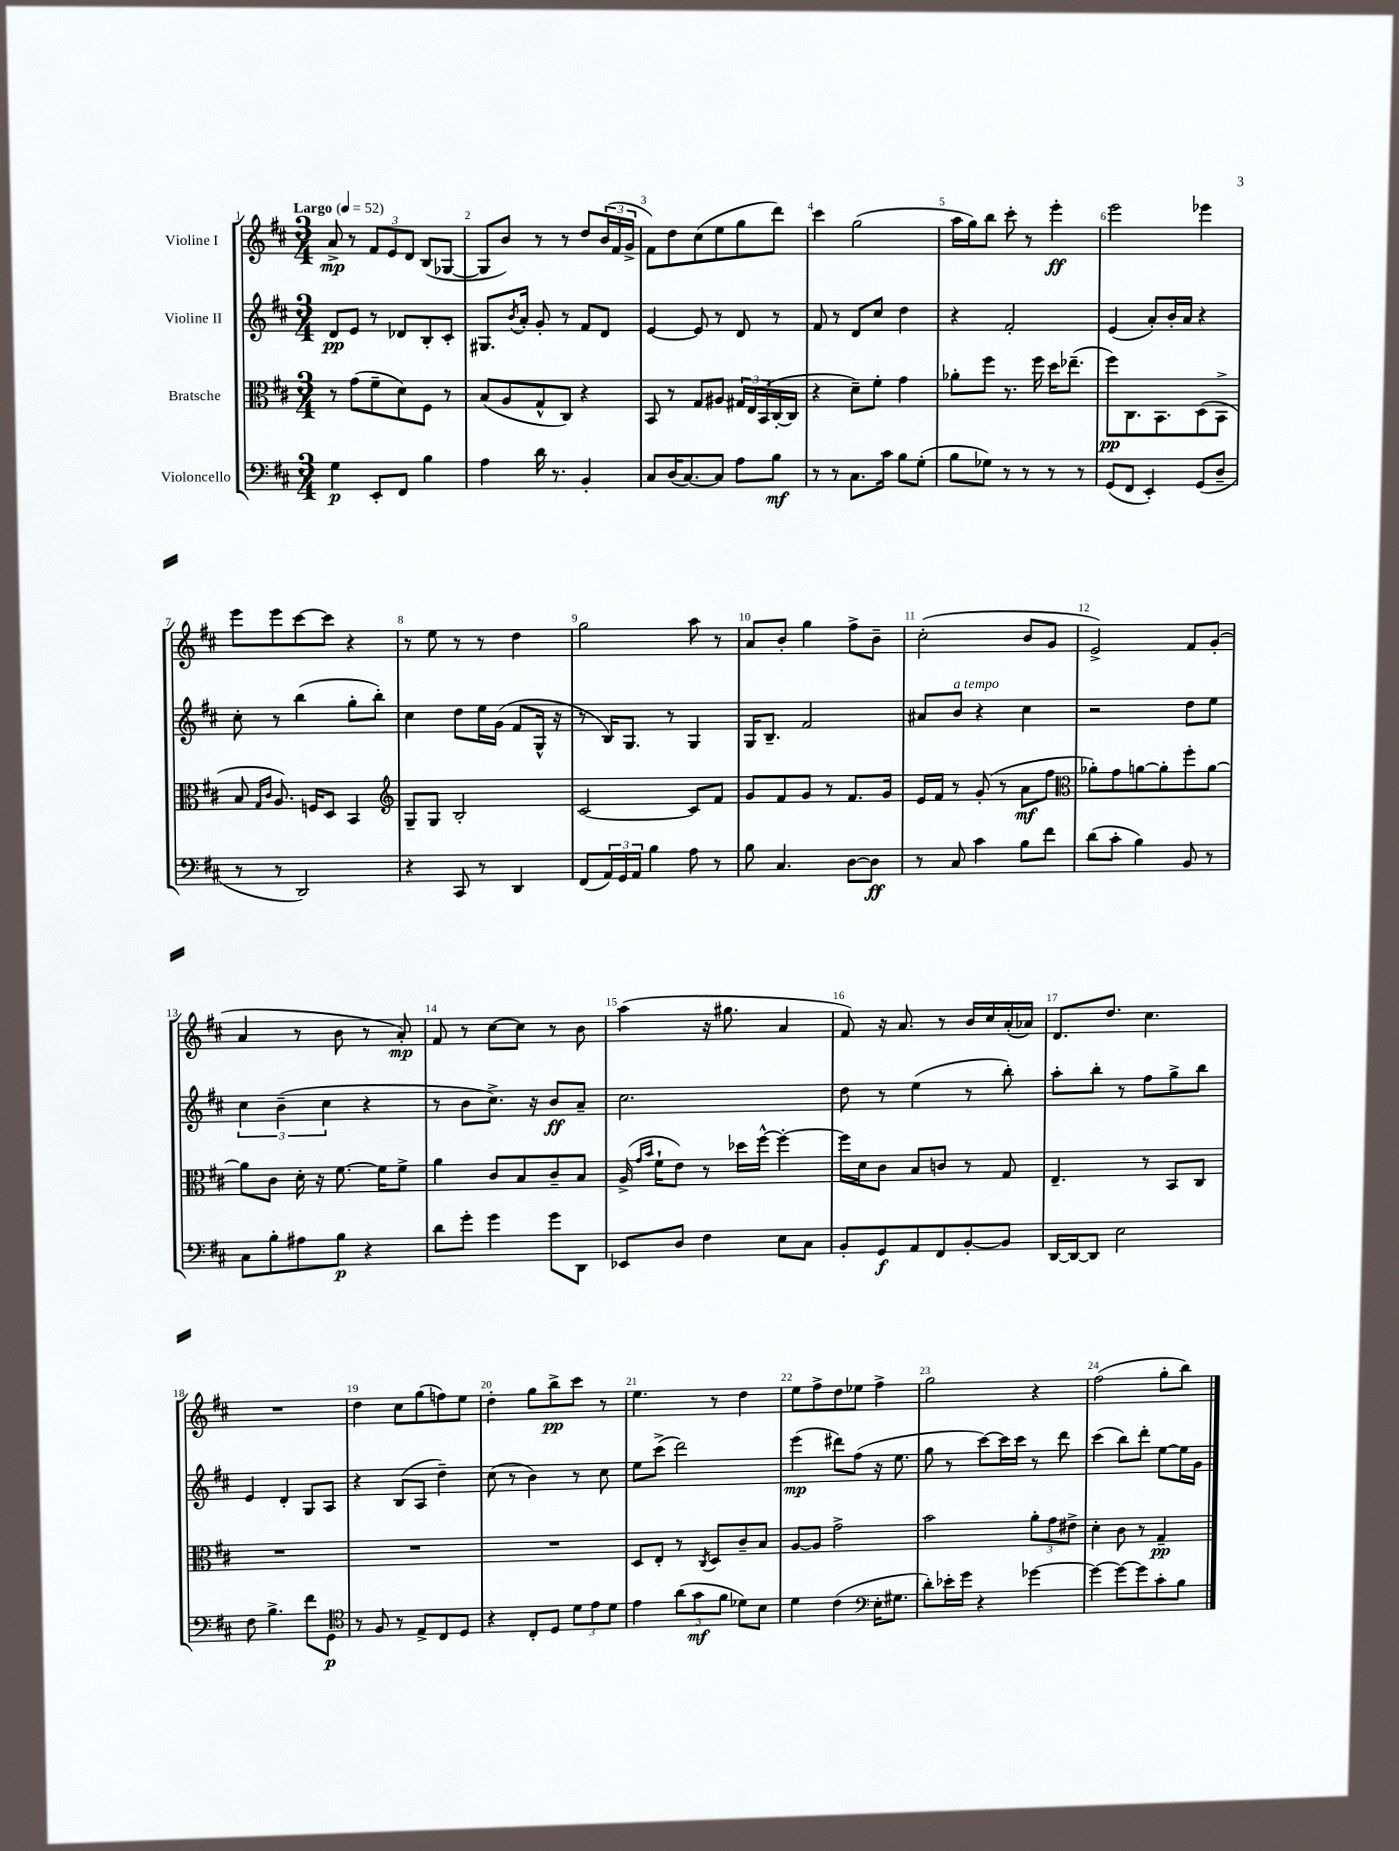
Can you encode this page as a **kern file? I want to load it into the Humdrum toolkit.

**kern	**kern	**kern	**kern
*staff4	*staff3	*staff2	*staff1
*clefF4	*clefC3	*clefG2	*clefG2
*k[f#c#]	*k[f#c#]	*k[f#c#]	*k[f#c#]
*M3/4	*M3/4	*M3/4	*M3/4
*MM52	*MM52	*MM52	*MM52
4G\	8r	8d/L	8a^/
.	(8g\L	8e/J	8r
8EE'/L	8f#~\	8r	12f#/L
.	.	.	12e/
8FF#/J	8d\)	8d-/L	.
.	.	.	12d/J
4B\	8F#\J	8B'/	(8B/L
.	8r	8c#'/J	[8G-/J
=	=	=	=
4A\	(8B/L	8.G#/L	8G-/]L
.	8A/	.	8b/J)
.	.	8qb/	.
.	.	16a'/Jk	.
16d\	8G^^/	8g'/	8r
8.r	.	.	.
.	8C#/J)	8r	8r
4BB'/	4r	8f#/L	8dd/L
.	.	8d/J	(24b/L
.	.	.	24f#/
.	.	.	24g^/JJ
=	=	=	=
8C#/L	8BB/	[4e/	8f#\L)
(16D/K	8r	.	8dd\
[8.C#/)	.	.	.
.	8G/L	8e/]	(8cc#\
8C#/]J	8A#/J	8r	8ee\
8A\L	24G#/LL	8d/	8gg\
.	24E/	.	.
.	(24BB/	.	.
8B\J	[16C#'/	8r	8ddd\J)
.	16C#/]JJ	.	.
=	=	=	=
8r	4r	8f#/	4ccc#\
8r	.	8r	.
8.C#\L	8d~\L)	8d/L	(2gg\
.	8f#'\J	8cc#/J	.
16c#\Jk	.	.	.
8B\L	4g\	4dd\	.
(8G'\J	.	.	.
=	=	=	=
8B\L	8a-'\L	4r	16aa\LL
.	.	.	16gg\J)
8G-\J)	8ff#\J	.	8bb\J
8r	8.r	2f#'/	8ccc#'\
8r	.	.	8r
.	16ff#\	.	.
8r	16dd\LK	.	4eee'\
.	(8.ee-~\J	.	.
8r	.	.	.
=	=	=	=
(8GG/L	8ff#\L)	(4e/	2eee\
8FF#/J	8.C#\	.	.
4EE'/)	.	8a'/L)	.
.	8.BB\	.	.
.	.	16b'/L	.
.	.	16a/JJ	.
(8GG/L	(8D\	4r	4eee-\
8D~/J	8BB^\J	.	.
=	=	=	=
8r	8B/	8cc#'\	8eee\L
.	16qqG/LL	.	.
.	16qqc#/JJ	.	.
8r	8.A/)	8r	8eee\
2DD/)	.	(4bb\	[8ccc#\
.	16F/LK	.	.
.	8D/J	.	8ccc#\]J
.	4BB/	8gg'\L	4r
.	.	8bb'\J)	.
=	=	=	=
*	*clefG2	*	*
4r	8G~/L	4cc#\	8r
.	8G/J	.	8ee\
8CC#/	2B'/	8dd\L	8r
8r	.	16ee\L	8r
.	.	(16g\JJ	.
4DD/	.	8f#/L	4dd\
.	.	16G^^/Jk	.
.	.	16r	.
=	=	=	=
(8FF#/L	[2c#/	8r	2gg\
24AA/L)	.	16B/LK)	.
24GG/	.	.	.
.	.	8.G/J	.
24AA/JJ	.	.	.
4B\	.	.	.
.	.	8r	.
8A\	8c#/]L	4G/	8aa\
8r	8f#/J	.	8r
=	=	=	=
8B\	8g/L	16G/LK	8a/L
.	.	8.B~/J	.
4.C#/	8f#/	.	8b'/J
.	8g/J	2f#/	4gg\
.	8r	.	.
[8D\L	8.f#/L	.	8ff#^\L
8D\]J	.	.	8b~\J
.	16g/Jk	.	.
=	=	=	=
8r	16e/LL	8a#/L	(2cc#'\
.	16f#/JJ	.	.
8C#/	8r	8b/J	.
4c#\	(8g'/	4r	.
.	8r	.	.
8B\L	8a\L	4cc#\	8b/L
8f#\J	8ff#\J	.	8g/J
=	=	=	=
*	*clefC3	*	*
(8d\L	8a-'\L)	2r	2e^/)
8c#'\J	8g\	.	.
4B\)	[8a\	.	.
.	8a'\]	.	.
8BB/	8ff#'\	8dd\L	8f#/L
8r	[8a\J	8ee\J	(8g'/J
=	=	=	=
8C#\L	8a\]L	6cc#\	4a/
8B'\	8c#\J	.	.
.	.	(6b~\	.
8A#\	16d'\	.	8r
.	16r	.	.
.	.	6cc#\	.
8B\J	[8.f#\	.	8b\
4r	.	4r	8r
.	16f#\]LK	.	.
.	8f#^\J	.	8a'/)
=	=	=	=
8d\L	4a\	8r	8f#/
8g'\J	.	8b\L	8r
4g\	8c#/L	8.cc#^\J)	[8cc#\L
.	8B/	.	8cc#\]J
.	.	16r	.
8g\L	8c#~/	8b/L	8r
8DD\J	8B/J	8a~/J	8b\
=	=	=	=
8EE-/L	(16A^/	2.cc#\	(4aa\
.	16qqg/LL	.	.
.	16qqb/JJ	.	.
.	16f#`\LK	.	.
8D/J	8e\J)	.	.
4F#\	8r	.	16r
.	.	.	8.gg#\
.	16dd-\LL	.	.
.	[16ff#^^\JJ	.	.
8E\L	4ff#'\_	.	4a/
8C#\J	.	.	.
=	=	=	=
8BB'/L	16ff#\]LL	8dd\	8f#/)
.	16d\J	.	.
8GG/	8c#\J	8r	16r
.	.	.	8.a/
8AA/	8B/L	(4ee\	.
8FF#/	8c/J	.	8r
[8BB'/	8r	8r	16b/LL
.	.	.	16cc#/
8BB/]J	8G/	8bb'\)	(16a'/
.	.	.	16a-/JJ)
=	=	=	=
[16DD/LL	4.E~/	8aa'\L	8.d/L
16DD/_J	.	.	.
8DD/]J	.	8bb'\J	.
.	.	.	8.dd/J
2E\	.	8r	.
.	8r	8ff#\L	4.cc#\
.	8BB/L	8gg^\	.
.	8C#/J	8bb\J	.
=	=	=	=
8F#\	2.r	4e/	2.r
4.B^\	.	.	.
.	.	4d'/	.
8f#\L	.	8G/L	.
8GG\J	.	8A/J	.
=	=	=	=
*clefC4	*	*	*
8r	2.r	4r	4dd\
8F#/	.	.	.
8r	.	(8B/L	8cc#\L
8E^/L	.	8A/J	(8gg\
8C#/	.	4dd~\)	8ff\)
8D/J	.	.	8ee\J
=	=	=	=
4r	2.r	(8cc#\	4dd'\
.	.	8r	.
8C#'/L	.	4b\)	8gg\L
8D/J	.	.	8bb^\
12d\L	.	8r	8ccc#\J
12e\	.	.	.
.	.	8cc#\	8r
12d\J	.	.	.
=	=	=	=
4e\	8D/L	8ee\L	4.ee\
.	8E'/J	(8ccc#^\J	.
(12a\L	8r	2ddd\)	.
12g\	.	.	.
.	8qC#/	.	.
.	8D/L	.	8r
12f#\J	.	.	.
8d-\L)	8c#~/	.	4dd\
8B\J	8B/J	.	.
=	=	=	=
4d\	[8A/L	(4eee\	8ee\L
.	8A/]J	.	8ff#^\
(4c#\	2g^\	8ddd#\L)	8dd\
.	.	(8ff#\J	8ee-\J
*clefF4	*	*	*
16E'\LK	.	16r	4ff#^\
8.G#\J	.	8.ee\	.
=	=	=	=
8d'\L)	2b\	8gg\	2gg\
16e-'\L	.	8r	.
16g\JJ	.	.	.
4r	.	[8ccc#\L)	.
.	.	16ccc#\]L	.
.	.	16ccc#\JJ	.
[4g-\	12a'\L	8r	4r
.	12g\	.	.
.	.	8ddd\	.
.	12e#^\J	.	.
=	=	=	=
4g-\_	4d'\	(4ccc#\	(2ff#\
8g-\_L	8c#\	8bb\L)	.
8g-\]	8r	8ddd'\J	.
8c#'\	4G~/	[8ee\L	8gg'\L
8B\J	.	16ee\]L	8bb\J)
.	.	16g\JJ	.
==	==	==	==
*-	*-	*-	*-
